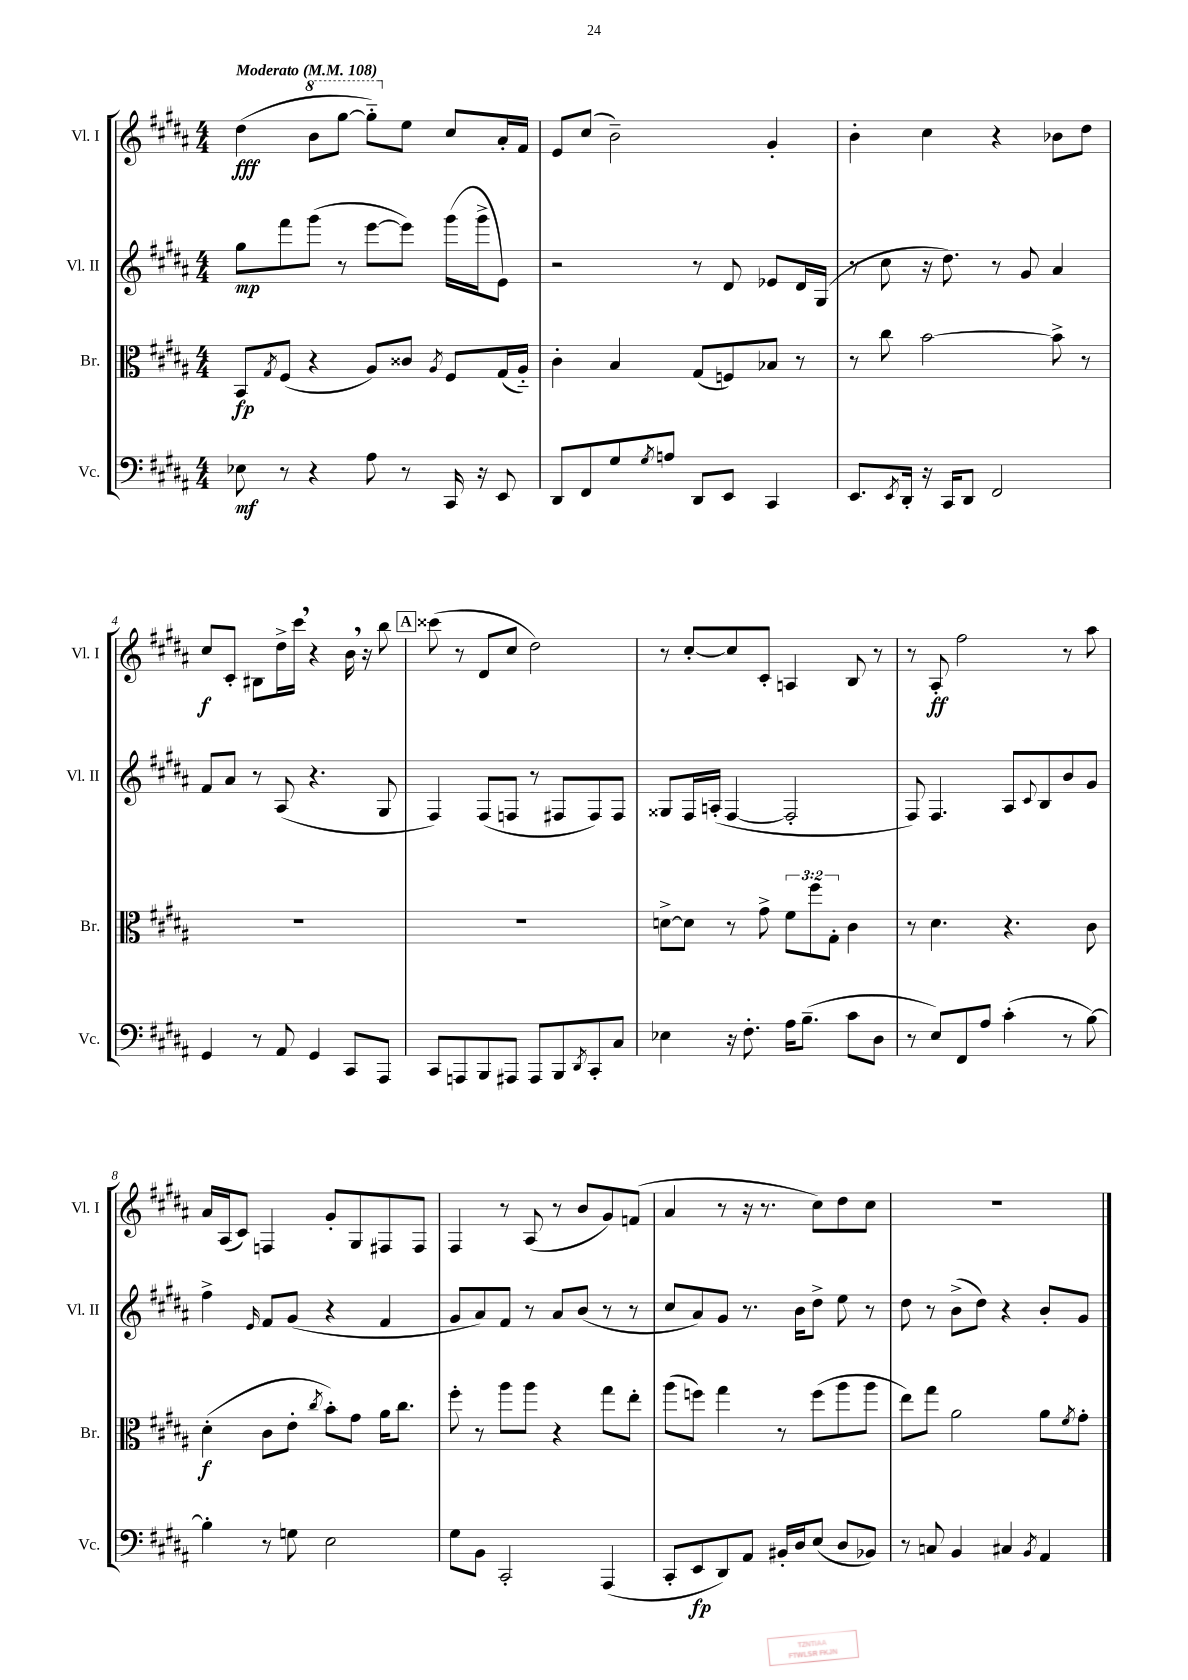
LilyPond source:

<<
\new StaffGroup <<
\new Staff = "s0" \with { instrumentName = "Vl. I" shortInstrumentName = "Vl. I" } {
    \clef treble \key b \major \numericTimeSignature \time 4/4 \tempo "Moderato" 4 = 108
    dis''4\fff( \ottava #1 b''8 gis'''8~ gis'''8-_) \ottava #0 e''8 cis''8 ais'16-. fis'16 |
    e'8 cis''8( b'2--) gis'4-. |
    b'4-. cis''4 r4 bes'8 dis''8 |
    cis''8\f cis'8-. bis8 dis''16-> cis'''16 \breathe r4 b'16 \breathe r16 b''8 |
    \mark \markup { \box "A" } cisis'''8( r8 dis'8 cis''8 dis''2) |
    r8 cis''8~-. cis''8 cis'8-. a4 b8 r8 |
    r8 ais8-.\ff fis''2 r8 ais''8 |
    ais'16 ais16( cis'8) f4 gis'8-. gis8 fis8 fis8 |
    fis4 r8 ais8( r8 b'8 gis'8) f'8( |
    ais'4 r8 r16 r8. cis''8) dis''8 cis''8 |
    R1 \bar "|." |
}
\new Staff = "s1" \with { instrumentName = "Vl. II" shortInstrumentName = "Vl. II" } {
    \clef treble \key b \major \numericTimeSignature \time 4/4
    gis''8\mp fis'''8 gis'''8( r8 e'''8~ e'''8) gis'''16( gis'''16-> e'8) |
    r2 r8 dis'8 ees'8 dis'16 gis16( |
    r8 cis''8 r16 dis''8.) r8 gis'8 ais'4 |
    fis'8 ais'8 r8 ais8( r4. gis8 |
    \mark \markup { \box "A" } fis4) fis8( f8 r8 fis8 fis8) fis8 |
    gisis8 fis16 a16-.( fis4~ fis2-. |
    fis8) fis4. ais8 \appoggiatura { cis'8 } b8 b'8 gis'8 |
    fis''4-> \grace { e'16 } fis'8 gis'8( r4 fis'4 |
    gis'8 ais'8) fis'8 r8 ais'8 b'8( r8 r8 |
    cis''8 ais'8) gis'8 r8. b'16 dis''8-> e''8 r8 |
    dis''8 r8 b'8->( dis''8) r4 b'8-. gis'8 \bar "|." |
}
\new Staff = "s2" \with { instrumentName = "Br." shortInstrumentName = "Br." } {
    \clef alto \key b \major \numericTimeSignature \time 4/4 \override Staff.TupletNumber.text = #tuplet-number::calc-fraction-text
    b,8\fp \acciaccatura { gis8 } fis8( r4 ais8) cisis'8 \acciaccatura { ais8 } fis8 gis16( ais16-_) |
    cis'4-. b4 gis8( f8) bes8 r8 |
    r8 cis''8 b'2~ b'8-> r8 |
    R1 |
    \mark \markup { \box "A" } R1 |
    d'8~-> d'8 r8 gis'8-> \tuplet 3/2 { fis'8 fis''8 gis8-. } cis'4 |
    r8 dis'4. r4. cis'8 |
    dis'4-.\f( cis'8 e'8-. \acciaccatura { cis''8 } b'8-.) gis'8 ais'16 cis''8. |
    fis''8-. r8 ais''8 ais''8 r4 gis''8 e''8-. |
    ais''8( f''8) gis''4 r8 f''8( ais''8 ais''8 |
    e''8) gis''8 ais'2 ais'8 \acciaccatura { fis'8 } gis'8-. \bar "|." |
}
\new Staff = "s3" \with { instrumentName = "Vc." shortInstrumentName = "Vc." } {
    \clef bass \key b \major \numericTimeSignature \time 4/4
    ees8\mf r8 r4 ais8 r8 cis,16 r16 e,8 |
    dis,8 fis,8 gis8 \acciaccatura { gis8 } a8 dis,8 e,8 cis,4 |
    e,8. \acciaccatura { e,8 } dis,16-. r16 cis,16 dis,8 fis,2 |
    gis,4 r8 ais,8 gis,4 cis,8 ais,,8 |
    \mark \markup { \box "A" } cis,8 a,,8 b,,8 ais,,8 ais,,8 b,,8 \acciaccatura { dis,8 } cis,8-. cis8 |
    ees4 r16 fis8.-. ais16 b8.--( cis'8 dis8 |
    r8 e8) fis,8 ais8 cis'4-.( r8 b8~) |
    b4-. r8 g8 e2 |
    gis8 b,8 cis,2-. ais,,4( |
    cis,8-. e,8\fp dis,8) ais,8 bis,16-. dis16 e8( dis8 bes,8) |
    r8 c8 b,4 cis4 \acciaccatura { b,8 } ais,4 \bar "|." |
}
>>
>>
